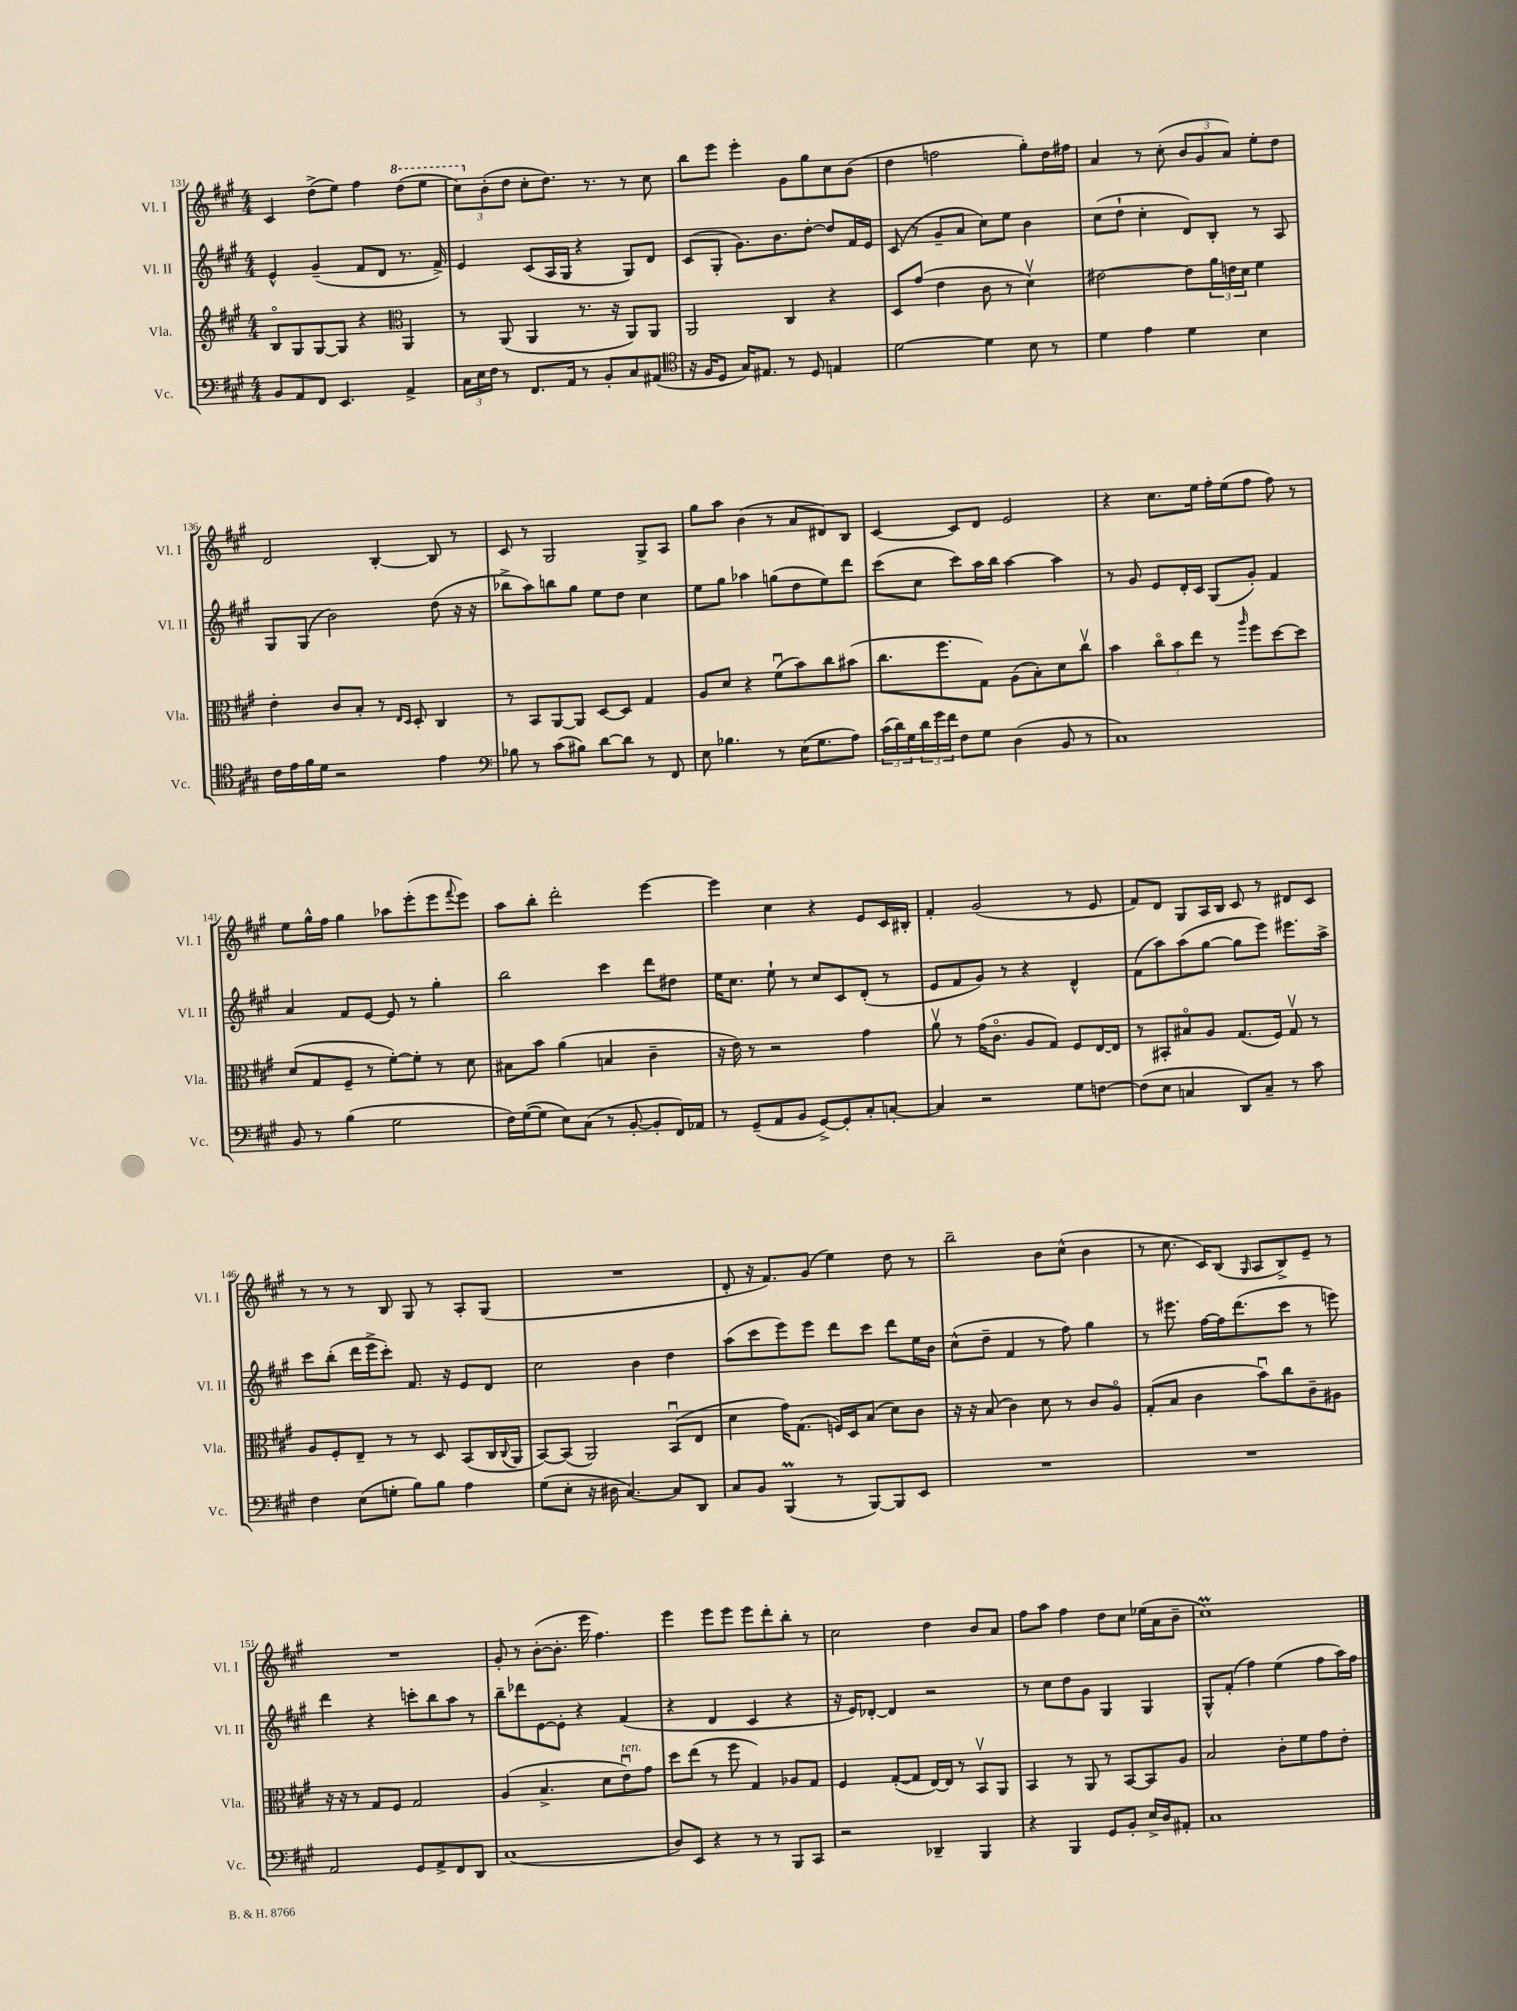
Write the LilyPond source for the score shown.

<<
\new StaffGroup <<
\new Staff = "s0" \with { instrumentName = "Vl. I" shortInstrumentName = "Vl. I" } {
    \clef treble \key a \major \numericTimeSignature \time 4/4
    cis'4 d''8->( e''8) fis''4 \ottava #1 d'''8( e'''8 |
    \tuplet 3/2 { cis'''8) \ottava #0 b'8-.( d''8 } cis''8-. d''8.) r8. r8 cis''8 |
    b''8 e'''8 e'''4-. gis'8 gis''8 cis''8 b'8( |
    d''4 f''2 gis''8-.) d''16 fis''16 |
    a'4 r8 cis''8-.( \tuplet 3/2 { b'8 gis'8 a'8) } e''8-. d''8 |
    d'2 b4~-. b8 r8 |
    cis'8 r8 gis2 gis8-> a8 |
    gis''8 a''8 b'4( r8 a'8 dis'8) b8 |
    cis'4~ cis'8 d'8 e'2 |
    r4 cis''8. e''16 fis''16-. e''16( fis''8 fis''8) r8 |
    e''8 gis''16-^ fis''16 gis''4 aes''8 e'''8-.( e'''8 \appoggiatura { fis'''8 } e'''8) |
    a''8 b''8-. d'''2-. e'''4~ |
    e'''4 cis''4 r4 e'8 cis'16 bis16-. |
    fis'4-. gis'2( r8 e'8 |
    fis'8) d'8 gis8 a16 b16 cis'8 r8 dis'8 cis'8 |
    r8 r8 r8 b8 gis8 r8 a8-. gis8( |
    R1 |
    d'8-. r16 fis'8.) gis'8( e''4) d''8 r8 |
    b''2-- b'8 cis''8-^( b'4 |
    r8 cis''8. cis'16) b8( \grace { gis16 } a8 b8->) e'8-- r8 |
    R1 |
    gis'8-. r8 b'8~-.( b'8.-. e'''16 fis''4.) |
    e'''4 e'''8 e'''8 e'''8 d'''8-. b''8-. r8 |
    cis''2 d''4 b'8 a'8 |
    fis''8 a''8 fis''4 d''8 cis''8 ees''16( a'16 b'8-- |
    cis''1\prall) \bar "|." |
}
\new Staff = "s1" \with { instrumentName = "Vl. II" shortInstrumentName = "Vl. II" } {
    \clef treble \key a \major \numericTimeSignature \time 4/4
    e'4-^ gis'4--( fis'8 d'8 r8. fis'16->) |
    e'4 cis'8( a16 gis16 r4 gis8) d'8 |
    cis'8( gis8-. gis'8.) b'8. d''8~-. d''8 fis'16 e'16 |
    cis'8( r8 gis'8-- a'8 cis''8) e''8 b'4 |
    cis''8( d''8-! cis''4-. d'8) b8-. r8 a8 |
    gis8 gis8( b'2) d''8( r16 r16 |
    bes''8-> a''8) b''8 gis''8 e''8 d''8 cis''4 |
    e''8 gis''8 aes''4 g''8( d''8 e''8) d'''8 |
    cis'''8( cis''8 cis'''8) a''16 b''16 a''4~ a''4 |
    r8 gis'8 e'8 d'16-. cis'16 gis8( gis'8-.) fis'4 |
    a'4 fis'8 e'8~ e'8 r8 gis''4-. |
    b''2 cis'''4 d'''8 dis''8 |
    e''16 cis''8. e''8-! r8 cis''8 cis'8 d'8-.( r8 |
    e'8 fis'8 gis'8) r8 r4 d'4-^ |
    fis'8( a''8) a''8( gis''8~ gis''8 e'''8) eis'''8. a''16-> |
    cis'''8 b''8-.( d'''16 e'''16-> cis'''8-.) fis'8. r16 e'8 d'8 |
    cis''2 b'4 d''4 |
    a''8( cis'''8 e'''8) e'''8 d'''8 cis'''8 d'''8 e''16 b'16 |
    cis''8-^( d''8-- fis'4 r8 fis''8) gis''4 |
    r8 eis'''8. fis''16~ fis''16 d'''8.( cis'''8 r8 e'''8) |
    d'''4 r4 c'''8-. b''8 a''8 r8 |
    b''8-- des'''8 e'8~ e'8-. r4 fis'4( |
    r4 d'4 cis'4 r4 |
    r16 e'16) des'8~-. des'4 r2 |
    r8 cis''8 d''8 gis'8 gis4 gis4 |
    gis8-^ fis'8-.( fis''4) e''4( fis''8 a''16) fis''16 \bar "|." |
}
\new Staff = "s2" \with { instrumentName = "Vla." shortInstrumentName = "Vla." } {
    \clef treble \key a \major \numericTimeSignature \time 4/4
    b8\flageolet gis8 gis8~ gis8 r4 \clef alto a,4 |
    r8 a,8( a,4 r8. r16 a,8) a,8 |
    a,2 cis4 r4 |
    d8 gis'8( e'4 cis'8 r8 d'4\upbow) |
    eis'2~ eis'8 \tuplet 3/2 { a'16 e'16 d'16 } fis'4 |
    e'4-. cis'8 b8-. r8 \grace { e16 d16 } d8-. cis4 |
    r8 b,8 a,8~ a,8 d8~ d8 gis4 |
    a8 d'8 r4 fis'8\downbow( b'8) cis''8 bis'8( |
    cis''8. fis''8. gis8) a8( b8-.) d'8 cis''8\upbow |
    b'4 \tuplet 3/2 { cis''8\flageolet b'8 e''8 } r8 \grace { a''16 } fis''8 d''8~ d''8 |
    d'8( gis8 fis8-- r8 fis'8~-.) fis'8-. r8 d'8 |
    bis8 b'8 a'4( b4 cis'4-- |
    r16 e'16) r8 r2 gis'4 |
    a'8\upbow r8 gis'16( cis'8.\flageolet a8 gis8) fis8 e16~ e16 |
    r8 bis,8-. bis8\flageolet a8 gis8.( fis16) gis8\upbow r8 |
    a8 fis8-. e8-- r8 r8 d8 b,8( cis16 \appoggiatura { cis8 } a,16 |
    b,8~) b,8( a,2) b,8\downbow( e8 |
    d'4 gis'16) gis8.( f16) d16 b8( d'8) cis'8 |
    r16 r16 b8( cis'4) d'8 r8 cis'8 a8\flageolet |
    gis8-.( b8 cis'4 b'8\downbow) cis''8 cis'8-- ais8 |
    r16 r16 r8 gis8 fis8 gis2 |
    a4( b4.-> d'8 e'8\downbow^\markup { \italic "ten." }) gis'8 |
    d''8 e''8( r8 fis''8 gis4) aes8 gis8 |
    fis4 gis8~-.( gis8 e16~) e16 r8 b,8\upbow a,8 |
    b,4 r8 a,8 r8 b,8~ b,8 a8 |
    b2 cis'8-. fis'8 gis'8 e'8-. \bar "|." |
}
\new Staff = "s3" \with { instrumentName = "Vc." shortInstrumentName = "Vc." } {
    \clef bass \key a \major \numericTimeSignature \time 4/4
    b,8 a,8 fis,8 e,4. a,4-> |
    \tuplet 3/2 { cis16 e16 fis16 } r8 fis,8. a,16 r8 b,8-. cis8 ais,8( |
    \clef tenor r16 fis16 d8 gis16) eis8. r8 d8 e4 |
    d'2~ d'4 b8 r8 |
    d'4 e'4 d'4 b4 |
    cis'16 e'16 fis'16 d'16 r2 e'4 |
    \clef bass bes8 r8 cis'8( bis8) d'8~ d'8 r8 fis,8 |
    e8 bes4. r8 e16( gis8. a8) |
    \tuplet 3/2 { cis'16( d'16) gis16 } \tuplet 3/2 { d'16 gis'16 fis'16 } fis8 gis8 d4( b,8 r8 |
    cis1) |
    b,8 r8 b4( gis2 |
    fis16) gis16~( gis8 e8) cis8( r8 b,8~-. b,8-. fis,16) aes,16 |
    r8 gis,8--( a,8 b,8 gis,8~->) gis,8-. cis8-. c8~-. |
    c4 r2 gis8 f8~ |
    f8( e8 c4 d,8) c8-- r8 cis'8 |
    fis4 e8( g8-. b8) b8 a4 |
    gis8( e8-. r16 dis16 cis4.~) cis8 d,8 |
    cis8 b,8 b,,4\prall( r8 b,,8~) b,,8 e,8 |
    R1 |
    R1 |
    a,2 gis,8 a,8-> fis,8 d,8 |
    cis1( |
    d8) e,8 r4 r8 r8 b,,8 cis,8 |
    r2 des,4-- b,,4 |
    r4 b,,4 gis,8 b,8-. e16-> d16 ais,8-. |
    cis1 \bar "|." |
}
>>
>>
\layout { \context { \Score currentBarNumber = #131 } }
